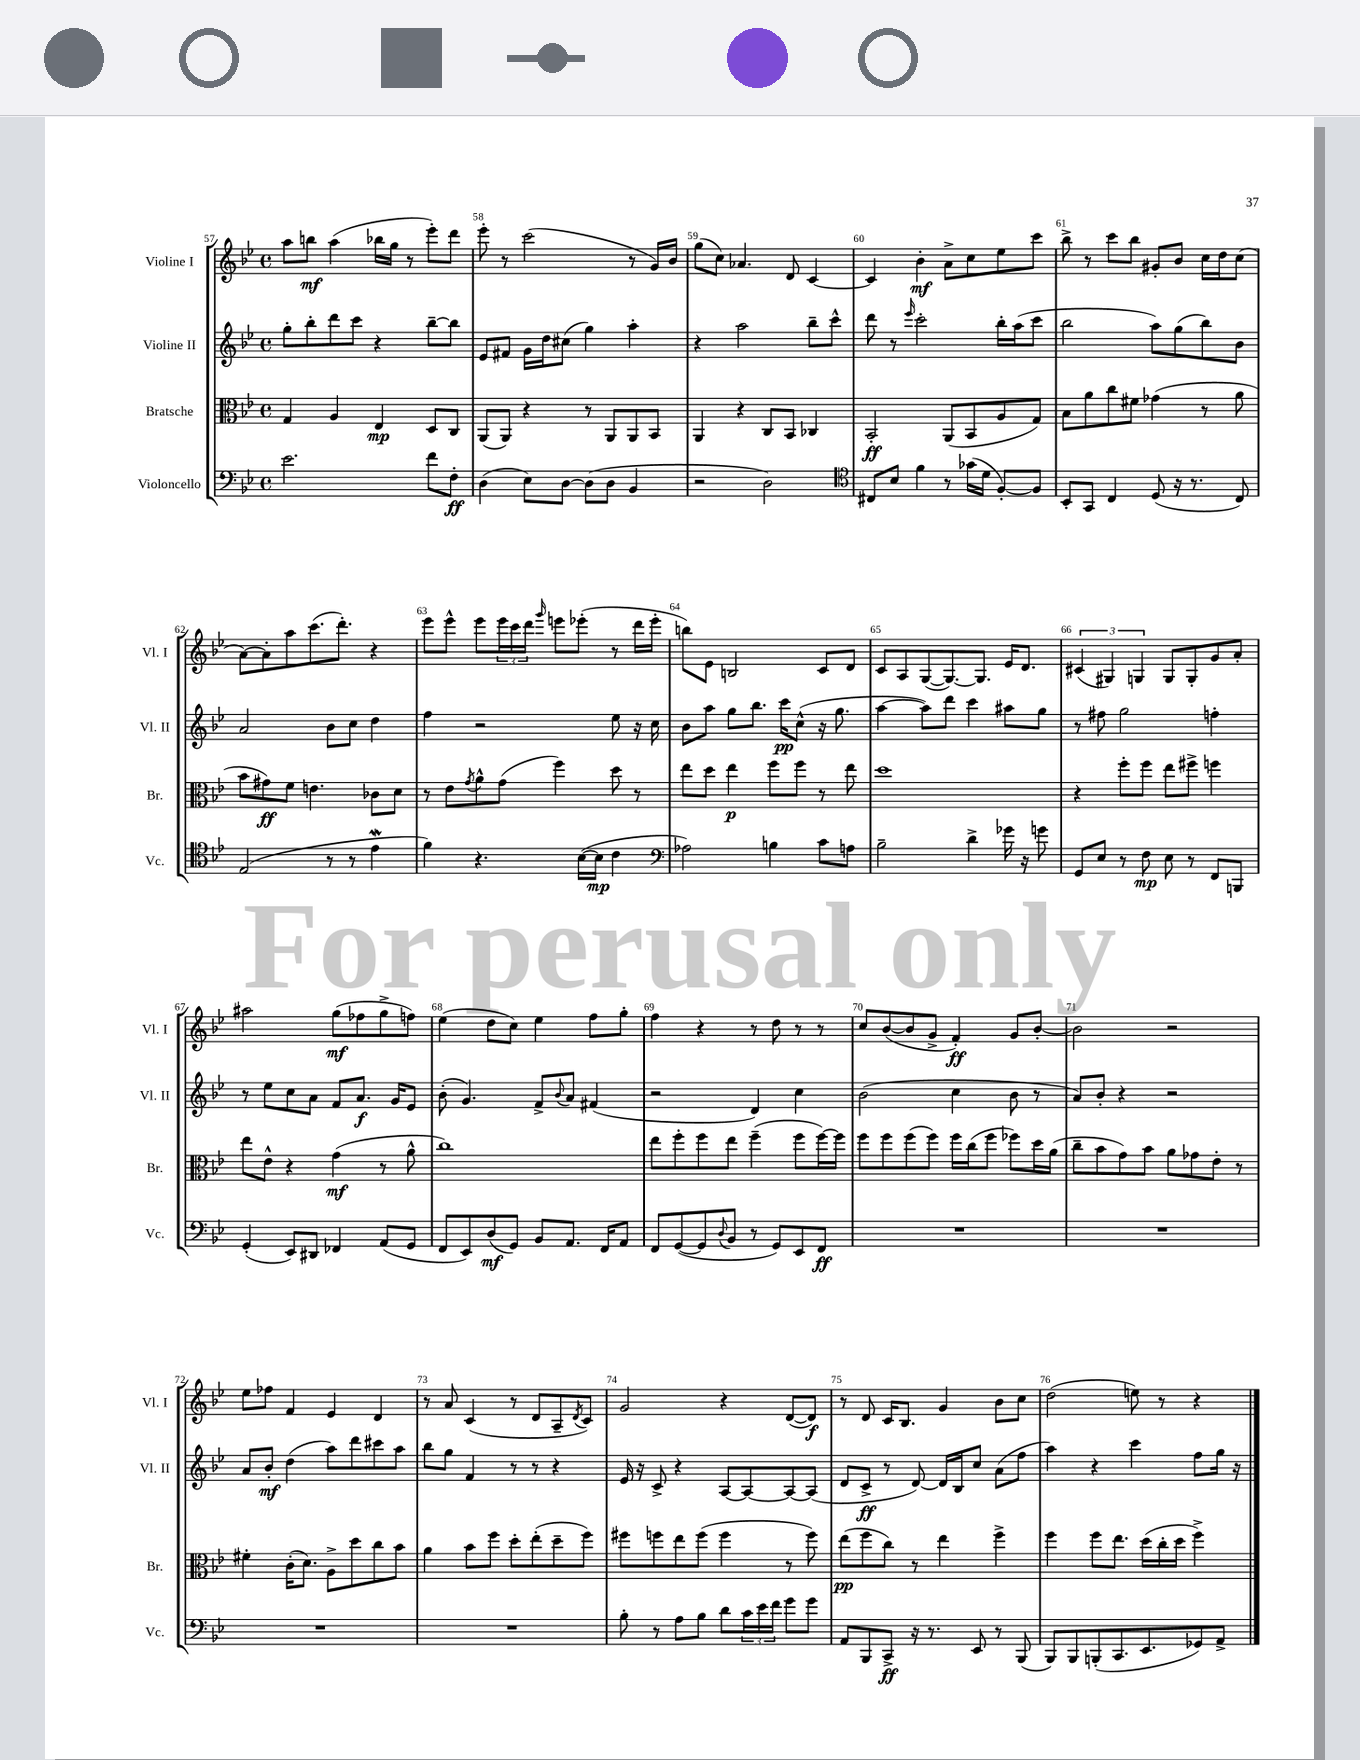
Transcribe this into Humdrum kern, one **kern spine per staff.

**kern	**kern	**kern	**kern
*staff4	*staff3	*staff2	*staff1
*clefF4	*clefC3	*clefG2	*clefG2
*k[b-e-]	*k[b-e-]	*k[b-e-]	*k[b-e-]
*M4/4	*M4/4	*M4/4	*M4/4
*met(c)	*met(c)	*met(c)	*met(c)
2.e-	4G	8gg'	8aa
.	.	8bb-'	8bb
.	4A	8ddd	(4aa
.	.	8ccc	.
.	4E-	4r	16bb-
.	.	.	16gg
.	.	.	8r
8f	8D	[8bb-~	8eee-')
8F'	8C	8bb-]	8ddd
=	=	=	=
(4D	(8AA	8e-	8eee-'
.	8AA)	8f#	8r
8E-)	4r	16g	(2ccc
.	.	16dd	.
[8D	.	(8cc#	.
(8D]	8r	4gg)	.
8D	8AA	.	.
4BB-	8AA	4aa'	8r
.	8BB-	.	16g)
.	.	.	16b-
=	=	=	=
2r	4AA	4r	(8gg
.	.	.	8cc)
.	4r	2aa	4.a-
2D)	8C	.	.
.	8BB-	.	8d
.	4C-	8bb-~	[4c
.	.	8ccc^^	.
=	=	=	=
*clefC4	*	*	*
8C#	2BB-'	8ddd	4c]
8B-	.	8r	.
.	.	16qqeee-	.
4f	.	2ccc'	4b-'
8r	(8AA	.	8a^
(16g-	8BB-	.	8cc
16d	.	.	.
[8F')	8A	16bb-'	8ee-
.	.	(16aa	.
8F]	8G)	8ccc	8ccc
=	=	=	=
8BB-'	8B-	2bb-	8bb-^
8GG	8a	.	8r
4C	8cc	.	8ccc
.	8f#	.	8bb-
(8D	(4g-	8aa)	8g#'
16r	.	(8gg	8b-
8.r	.	.	.
.	8r	8bb-)	16cc
.	.	.	16dd
8C)	8a	8b-	(8cc
=	=	=	=
(2E-	8b-	2a	[8a)
.	8g#)	.	8a']
.	8f	.	8aa
.	4.e	.	(8.ccc
8r	.	8b-	.
.	.	.	8.ddd')
8r	.	8cc	.
4e-	8c-	4dd	4r
.	8d	.	.
=	=	=	=
4f)	8r	4ff	8eee-
.	8e-	.	8eee-^^
.	8qg	.	.
4.r	8a^^	2r	8eee-
.	(8g	.	24eee-
.	.	.	24ccc
.	.	.	24ddd
.	.	.	16qqggg
.	4ff)	.	8eee
([16B-	.	.	(8eee-'
16B-]	.	.	.
4c	8dd	8ee-	8r
.	8r	16r	16ddd
.	.	16cc	16eee-'
=	=	=	=
*clefF4	*	*	*
2A-)	8ee-	8b-	8bb)
.	8dd	8aa	8e-
.	4ee-	8gg	2B
.	.	8.bb-	.
4B	8ff	.	.
.	.	16ccc	.
.	8ff	(8cc^^	.
8c	8r	16r	8c
.	.	8.gg	.
8A	8ee-	.	8d
=	=	=	=
2B-~	1dd	[4aa	8c
.	.	.	8A
.	.	8aa])	([8G
.	.	8ddd	8.G_)
4d^	.	4ccc	.
.	.	.	8.G]
16g-	.	8aa#	16e-
16r	.	.	8.d
8g	.	8gg	.
=	=	=	=
8GG	4r	8r	(6c#
8E-	.	8ff#	.
.	.	.	6G#)
8r	8ff'	2gg	.
.	.	.	6G
8F	8ff	.	.
8E-	8ee-	.	8G
8r	8ff#^	.	8G'
8FF	4ff	4ff'	8g
8BBB	.	.	8a'
=	=	=	=
(4GG'	8ee-	8r	2aa#
.	8e-^^	8ee-	.
8EE-)	4r	8cc	.
8DD#	.	8a	.
4FF-	(4g	8f	(8gg
.	.	8.a	8ff-
(8AA	8r	.	8gg^
.	.	16g	.
8GG	8a^^	8e-	8ff)
=	=	=	=
8FF	1cc)	(8b-'	(4ee-
8EE-)	.	4.g)	.
(8D	.	.	8dd
8GG)	.	.	8cc)
8BB-	.	8f^	4ee-
.	.	8qqb-	.
8.AA	.	8a	.
.	.	(4f#	8ff
16FF	.	.	.
8AA	.	.	8gg'
=	=	=	=
8FF	8ee-	2r	4ff
([8GG	8ff'	.	.
8GG]	8ff	.	4r
8qqD	.	.	.
8BB-	8ee-	.	.
8r	(4ff~	4d)	8r
8GG)	.	.	8dd
8EE-	8ff	4cc	8r
8FF	[16ff)	.	8r
.	16ff]	.	.
=	=	=	=
1r	8ff	(2b-	8cc
.	8ff	.	([8b-
.	(8ff	.	8b-]
.	8ff)	.	8g^
.	16ff	4cc	4f')
.	(16cc	.	.
.	8ff	.	.
.	8ff-)	8b-	8g
.	16dd	8r	[8b-'
.	(16a	.	.
=	=	=	=
1r	8cc~	8a)	2b-]
.	8b-	8b-'	.
.	8g)	4r	.
.	8b-	.	.
.	8a	2r	2r
.	8g-	.	.
.	8e-'	.	.
.	8r	.	.
=	=	=	=
1r	4f#'	8a	8ee-
.	.	8b-'	8ff-
.	(16c'	(4dd	4f
.	8.d)	.	.
.	8A^	8aa)	4e-
.	8dd	8ddd	.
.	8cc	8ccc#	4d
.	8b-	8aa	.
=	=	=	=
1r	4a	8bb-	8r
.	.	8gg	8a
.	8b-	4f	(4c
.	8ff	.	.
.	8dd'	8r	8r
.	(8ee-'	8r	8d
.	8dd~	4r	8A~
.	.	.	8qd
.	8ff)	.	8c)
=	=	=	=
8B-'	8ff#	16e-	2g
.	.	16r	.
8r	8ff	8c^	.
8A	8ee-	4r	.
8B-	(8ff	.	.
8d	4ff	[8A	4r
24c	.	8A_	.
24e-	.	.	.
24f	.	.	.
8g	8r	8A_	([8d
8g	8ff)	(8A]	8d])
=	=	=	=
8AA	(8ee-	8d	8r
8BBB-	8ff	8c^	8d
8CC^	8cc)	8r	16c
.	.	.	8.B-
16r	8r	[8d)	.
8.r	.	.	.
.	4ee-	16d]	4g
.	.	16B-	.
8EE-	.	8cc	.
8r	4ff^	(8a	8b-
(8BBB-	.	8ff	8cc
=	=	=	=
8BBB-)	4ff	4aa)	(2dd
8BBB-	.	.	.
(8BBB'	8ff	4r	.
8.CC	8.ee-	.	.
.	.	4ccc	8ee)
8.EE-	(16dd	.	.
.	16cc'	.	8r
.	16dd	.	.
8GG-)	4ff^)	8ff	4r
8AA^	.	16gg	.
.	.	16r	.
==	==	==	==
*-	*-	*-	*-
